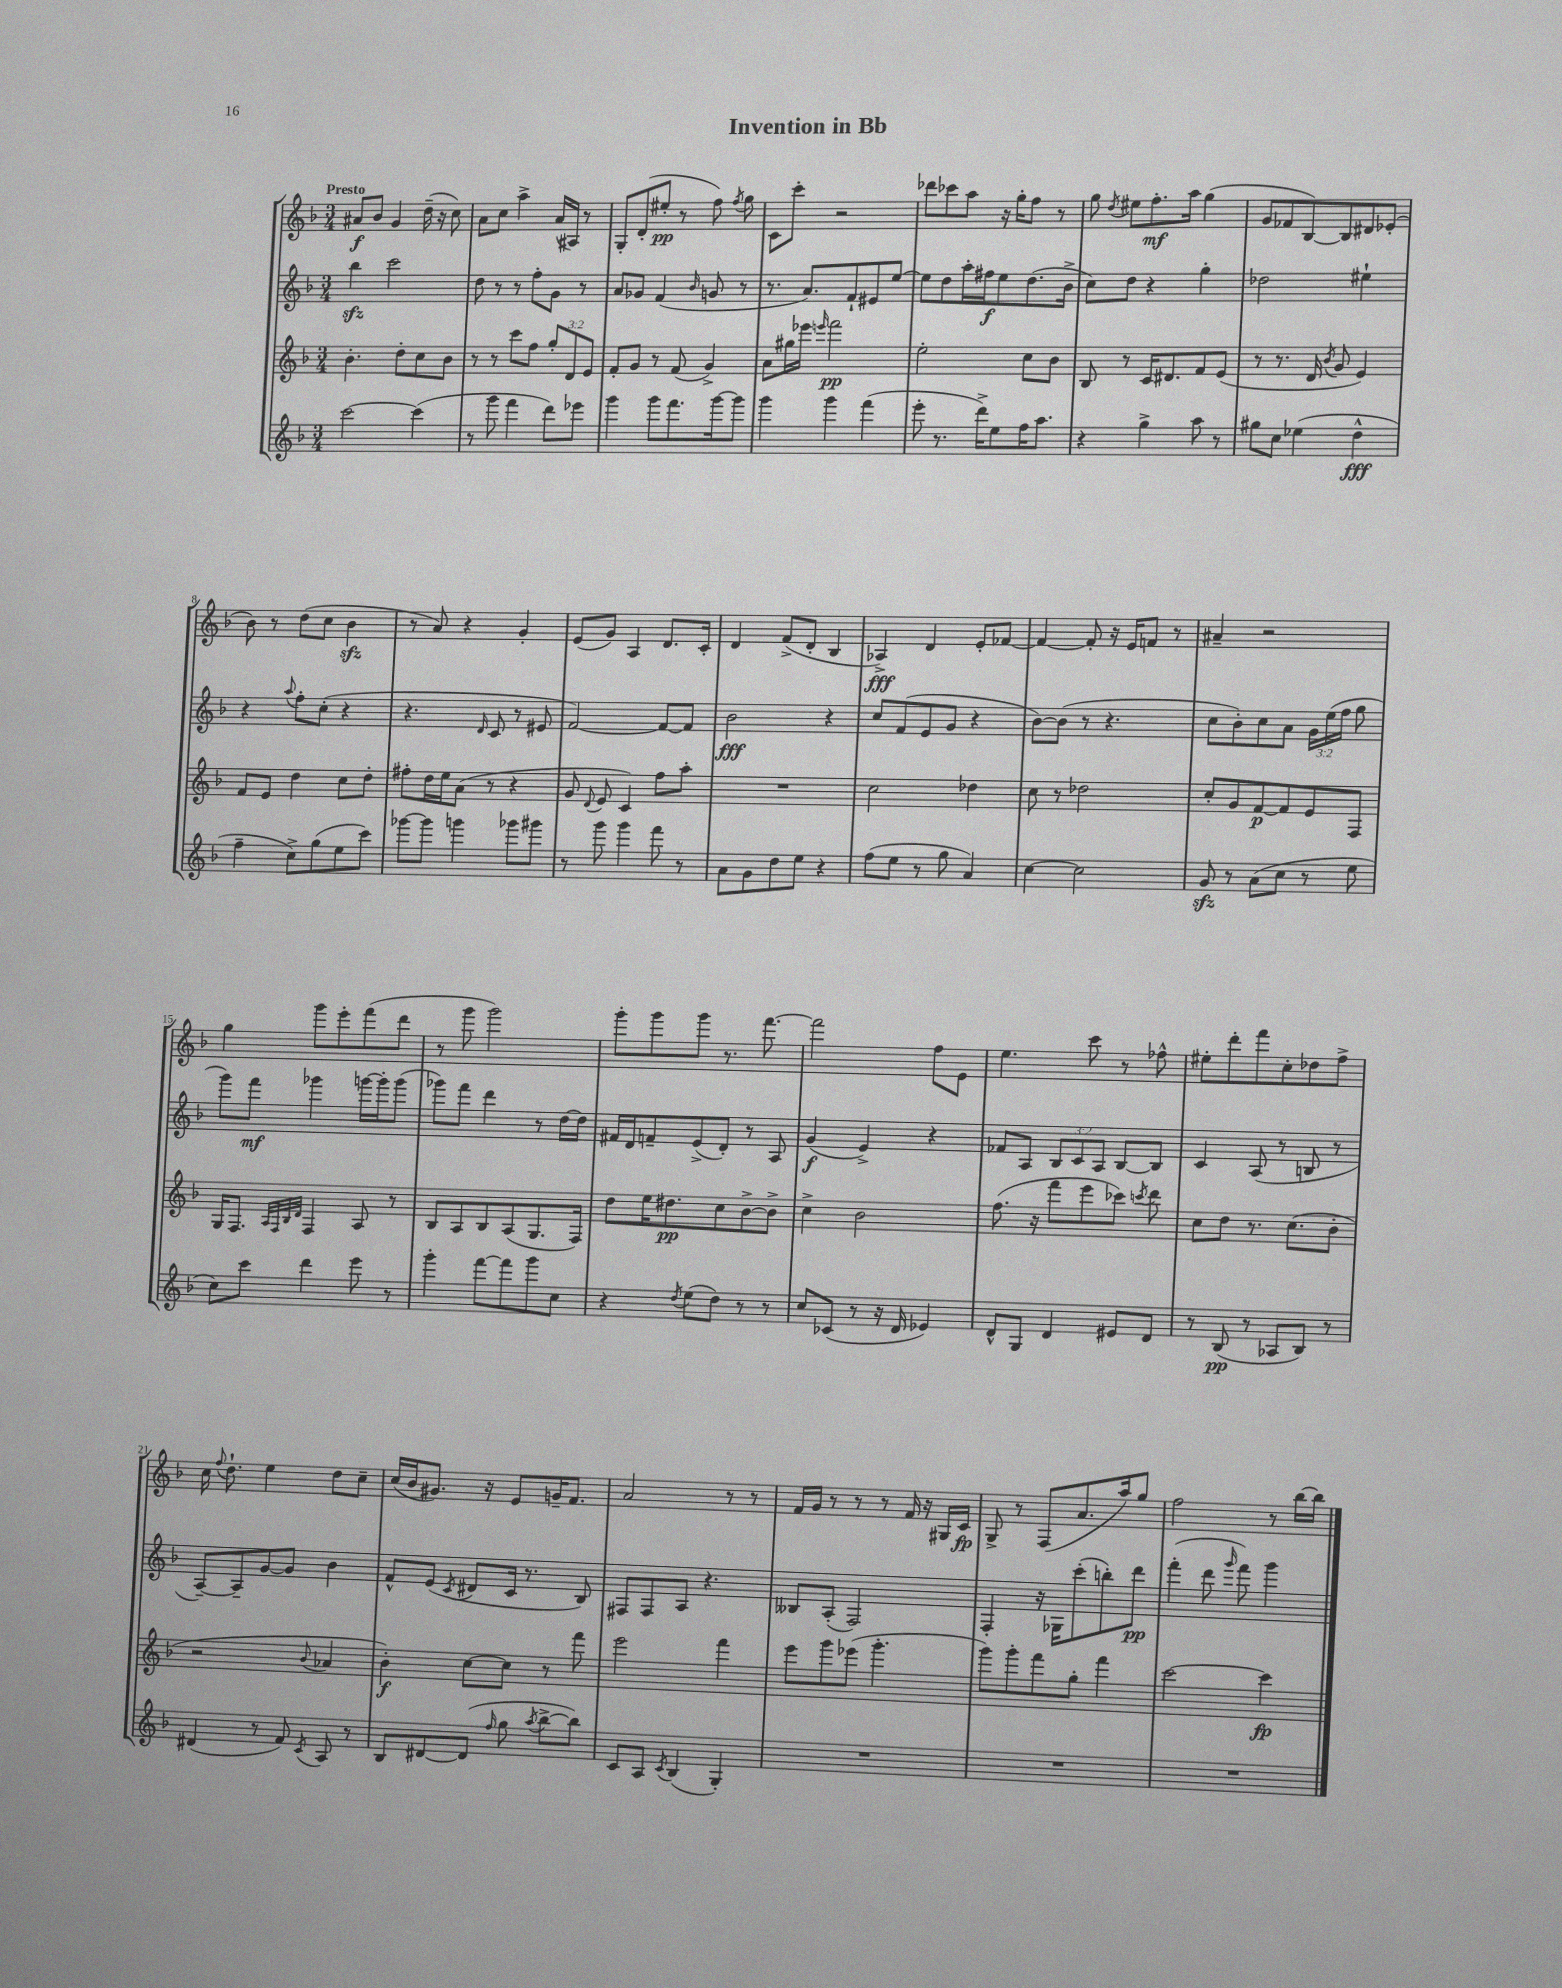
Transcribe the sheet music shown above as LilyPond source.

\header { title = "Invention in Bb" }
<<
\new StaffGroup <<
\new Staff = "s0" {
    \clef treble \key f \major \numericTimeSignature \time 3/4 \tempo "Presto"
    \autoBeamOff ais'8[\f bes'8] g'4 d''16--( r16 c''8) |
    a'8[ c''8] a''4-> a'16[( ais16]) r8 |
    g8[-. d'8-.( eis''8]-.\pp r8 f''8) \acciaccatura { f''8 } g''8 |
    c'8[ c'''8]-. r2 |
    des'''8[ ces'''8 a''8] r16 g''16[-. f''8] r8 |
    g''8 \acciaccatura { d''8 } eis''8[ f''8.-.\mf a''16] g''4( |
    g'8[ fes'8 bes8~) bes8 dis'8 ees'8]-.( |
    bes'8) r8 d''8[( c''8] bes'4\sfz |
    r8 a'8) r4 g'4-. |
    e'8[( g'8]) a4 d'8.[ c'16]-. |
    d'4 f'8[->( d'8]-. bes4 |
    aes4->\fff) d'4 e'8[-. fes'8]~ |
    fes'4~ fes'8-. r16 e'16[ f'8] r8 |
    ais'4-- r2 |
    g''4 g'''8[ e'''8-. f'''8( d'''8] |
    r8 g'''8 g'''2) |
    g'''8[-. g'''8 g'''8] r8. f'''8.~ |
    f'''2 f''8[ e'8] |
    e''4. c'''8 r8 fes''8-^ |
    eis''8[-. d'''8-. f'''8 c''8-. des''8 f''8]-> |
    c''16 \appoggiatura { f''8 } d''8.-! e''4 d''8[ c''8]-- |
    c''16[( bes'16 gis'8.]) r16 e'8[ g'16-- f'8.] |
    a'2 r8 r8 |
    f'16[ g'16] r8 r8 r8 f'16 r16 gis16[ c'16]\fp |
    g8-> r8 f8[( a'8. a''16) g''8] |
    f''2 r8 bes''16[~ bes''16] \bar "|." |
}
\new Staff = "s1" {
    \clef treble \key f \major \numericTimeSignature \time 3/4 \override Staff.TupletNumber.text = #tuplet-number::calc-fraction-text
    \autoBeamOff bes''4\sfz c'''2 |
    d''8 r8 r8 f''8[-. g'8] r8 |
    a'8[ ges'8] f'4( \grace { bes'16 } g'8 r8 |
    r8. a'8.[) f'8-! eis'8 e''8]~ |
    e''8[ d''8 a''16-. fis''16\f e''8 d''8.( bes'16]-> |
    c''8[) d''8] r4 g''4-. |
    des''2 eis''4-! |
    r4 \appoggiatura { a''8 } f''8[-. c''8]-.( r4 |
    r4. \grace { d'16 } c'8 r8 eis'8 |
    f'2~) f'8[~ f'8] |
    bes'2\fff r4 |
    c''8[ f'8( e'8 g'8] r4 |
    bes'8[~) bes'8]( r8 r4. |
    c''8[ bes'8-.) c''8 a'8] \tuplet 3/2 { g'16[ e''16( f''16] } g''8 |
    g'''8[) f'''8]\mf ges'''4 g'''16[~ g'''16-. g'''8]( |
    ges'''8[) f'''8] d'''4 r8 d''16[~ d''16] |
    fis'16[ d'16 f'8-- e'8->( d'8]-.) r8 a8 |
    g'4\f( e'4->) r4 |
    fes'8[ a8] \tuplet 3/2 { bes8[ c'8 a8] } bes8[~ bes8] |
    c'4 a8( r8 b8 r8 |
    a8[~--) a8-- g'8~ g'8] bes'4 |
    f'8[-^ e'8]( \acciaccatura { c'8 } dis'8[ c'16] r8. bes8) |
    fis8[ fis8 a8] r4. |
    beses8[ a8]-.( f2) |
    f4-. r16 ges16[ c'''8-.( b''8-.) d'''8]\pp |
    f'''4-.( d'''8 \grace { g'''16 } f'''8) g'''4 \bar "|." |
}
\new Staff = "s2" {
    \clef treble \key f \major \numericTimeSignature \time 3/4 \override Staff.TupletNumber.text = #tuplet-number::calc-fraction-text
    \autoBeamOff bes'4.-. d''8[-. c''8 bes'8] |
    r8 r8 c'''8[ f''8] \tuplet 3/2 { g''8[-. d'8 e'8] } |
    f'8[-. g'8] r8 f'8( g'4->) |
    a'8[ gis''16 ees'''16] \grace { e'''16 } f'''2\pp |
    e''2-. c''8[ bes'8] |
    bes8 r8 c'16[ dis'8. f'8 e'8]( |
    r8 r8. d'16 \acciaccatura { bes'8 } g'8 e'4) |
    f'8[ e'8] d''4 c''8[ d''8]-. |
    fis''8[-. d''16 e''16 a'8]( r8 r4 |
    g'8 \appoggiatura { d'8 } e'8 c'4) f''8[ a''8]-. |
    R2. |
    c''2 des''4 |
    c''8 r8 des''2 |
    c''8[-. g'8 f'8~\p f'8 e'8 f8] |
    g16[ f8.] \grace { a32[ f32 bes32 d'32] } f4 a8 r8 |
    bes8[ a8 bes8 a8( g8. f16]) |
    d''8[ e''16 dis''8.\pp c''8 bes'8~-> bes'8]-> |
    c''4-> bes'2 |
    f''8.( r16 f'''8[ e'''8 ces'''8]) \acciaccatura { c'''8 } d'''8 |
    c''8[ d''8] r8. c''8.[( bes'8]-. |
    r2 \appoggiatura { bes'8 } aes'4 |
    bes'4-.\f) c''8[~ c''8] r8 f'''8 |
    e'''2 f'''4 |
    e'''8[ g'''8 ees'''8]( g'''4.-. |
    g'''8[) g'''8-. f'''8 g''8]-. f'''4 |
    c'''2~ c'''4\fp \bar "|." |
}
\new Staff = "s3" {
    \clef treble \key f \major \numericTimeSignature \time 3/4
    \autoBeamOff c'''2~ c'''4( |
    r8 g'''8 f'''4 d'''8[) ees'''8] |
    g'''4 g'''8[ f'''8. g'''16~ g'''8] |
    g'''4 g'''4 f'''4( |
    e'''8-. r8. d'''16[->) e''8 f''16 a''8.] |
    r4 g''4-> a''8 r8 |
    gis''8[ c''8] ees''4( d''4-^\fff |
    f''4-- c''8[->) g''8( e''8 c'''8]) |
    ges'''8[~ ges'''8] g'''4 ges'''8[ gis'''8] |
    r8 g'''8 g'''4 f'''8 r8 |
    a'8[ g'8 d''8 e''8] r4 |
    f''8[( e''8] r8 g''8 a'4) |
    c''4~ c''2 |
    g'8\sfz r8 a'8[( c''8] r8 e''8 |
    c''8[) c'''8] d'''4 e'''8 r8 |
    g'''4-. f'''8[~ f'''8 g'''8 c''8] |
    r4 \acciaccatura { d''8 } e''8[( d''8]) r8 r8 |
    c''8[ ces'8]( r8 r16 d'16 ees'4) |
    d'8[-^ g8] d'4 eis'8[ d'8] |
    r8 bes8\pp( r8 aes8[ bes8]) r8 |
    dis'4( r8 f'8) \acciaccatura { c'8 } a8 r8 |
    bes8[ dis'8~ dis'8]( \grace { f''16 } g''8 \acciaccatura { a''8 } bes''8[~-> bes''8]) |
    c'8[ a8] \acciaccatura { c'8 } bes4( g4-.) |
    R2. |
    R2. |
    R2. \bar "|." |
}
>>
>>
